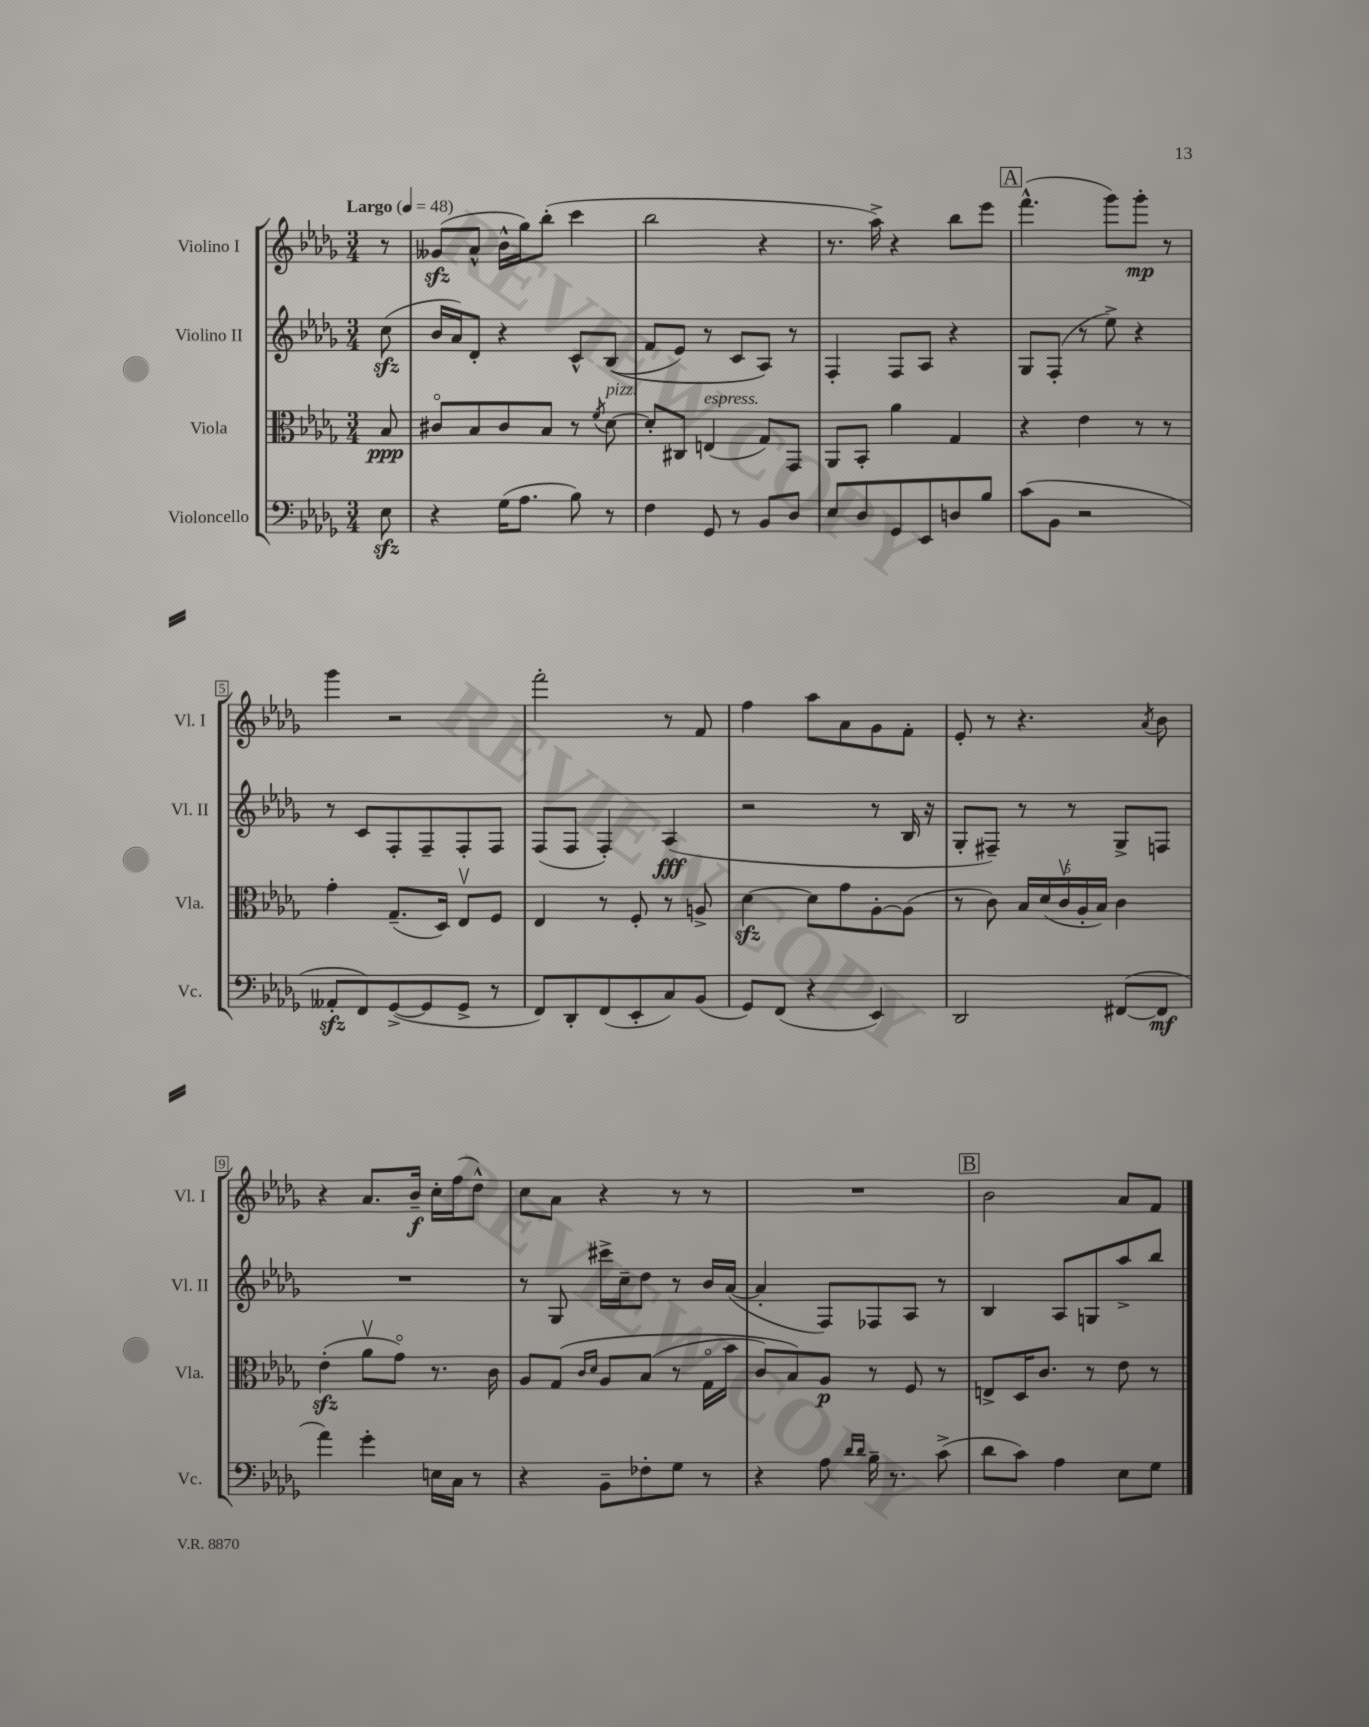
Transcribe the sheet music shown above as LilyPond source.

<<
\new StaffGroup <<
\new Staff = "s0" \with { instrumentName = "Violino I" shortInstrumentName = "Vl. I" } {
    \clef treble \key des \major \numericTimeSignature \time 3/4 \partial 8 \tempo "Largo" 4 = 48
    r8 |
    geses'8\sfz( aes'8-^ bes'16-^ ges''16) bes''8-.( c'''4 |
    bes''2 r4 |
    r8. aes''16->) r4 bes''8 ees'''8 |
    \mark \markup { \box "A" } f'''4.-^( ges'''8) ges'''8-.\mp r8 |
    ges'''4 r2 |
    f'''2-. r8 f'8 |
    f''4 aes''8 aes'8 ges'8 f'8-. |
    ees'8-. r8 r4. \acciaccatura { aes'8 } bes'8 |
    r4 aes'8. bes'16--\f c''16-. f''16( des''8-^) |
    c''8 aes'8 r4 r8 r8 |
    R2. |
    \mark \markup { \box "B" } bes'2 aes'8 f'8 \bar "|." |
}
\new Staff = "s1" \with { instrumentName = "Violino II" shortInstrumentName = "Vl. II" } {
    \clef treble \key des \major \numericTimeSignature \time 3/4 \partial 8
    c''8\sfz( |
    bes'16 aes'16) des'8-. r4 c'8-^ bes8(\( |
    f'8 ees'8) r8 c'8 aes8\) r8 |
    f4-. f8 aes8 r4 |
    \mark \markup { \box "A" } ges8 f8-.( r8 ees''8->) r4 |
    r8 c'8 f8-. f8-- f8-. f8 |
    f8( f8 f4-.) aes4\fff( |
    r2 r8 bes16 r16 |
    ges8-. fis8--) r8 r8 ges8-> f8 |
    R2. |
    r8 ges8 cis'''16-> c''16-- des''8 r8 bes'16 aes'16~( |
    aes'4-. f8) fes8 aes8 r8 |
    \mark \markup { \box "B" } bes4 aes8 g8 aes''8-> bes''8 \bar "|." |
}
\new Staff = "s2" \with { instrumentName = "Viola" shortInstrumentName = "Vla." } {
    \clef alto \key des \major \numericTimeSignature \time 3/4 \partial 8
    bes8\ppp |
    cis'8\flageolet bes8 cis'8 bes8 r8 \acciaccatura { f'8 } des'8~^\markup { \italic "pizz." } |
    des'8-. cis8 e4^\markup { \italic "espress." }( ges8) ges,8 |
    aes,8 bes,8-. aes'4 ges4 |
    \mark \markup { \box "A" } r4 ees'4 r8 r8 |
    ges'4-. ges8.--( des16) ees8\upbow f8 |
    ees4 r8 f8-. r8 a8-> |
    des'4~\sfz des'8 ges'8 aes8~-. aes8( |
    r8 c'8) \tuplet 5/4 { bes16 des'16( c'16\upbow aes16-. bes16) } c'4 |
    ees'4-.\sfz( aes'8\upbow ges'8\flageolet) r8. c'16 |
    aes8 ges8\( \grace { c'16 des'16 } aes8 bes8( r8 ges16\flageolet bes'16 |
    c'8) bes8\) aes8\p r8 f8 r8 |
    \mark \markup { \box "B" } e8-> des16 c'8. r8 ees'8 r8 \bar "|." |
}
\new Staff = "s3" \with { instrumentName = "Violoncello" shortInstrumentName = "Vc." } {
    \clef bass \key des \major \numericTimeSignature \time 3/4 \partial 8
    ees8\sfz |
    r4 ges16( aes8. bes8) r8 |
    f4 ges,8 r8 bes,8 des8 |
    ees8 des8 ges,8 ees,8 d8 bes8 |
    \mark \markup { \box "A" } c'8( bes,8 r2 |
    aeses,8-.\sfz f,8) ges,8~->( ges,8 ges,8-> r8 |
    f,8) des,8-. f,8( ees,8-. c8) bes,8( |
    ges,8) f,8( r4 ees,4) |
    des,2 fis,8~( fis,8\mf |
    aes'4) ges'4-. e16 c16 r8 |
    r4 bes,8-- fes8-. ges8 r8 |
    r4 aes8 \grace { des'16 des'16 } bes16-- r8. c'8->( |
    \mark \markup { \box "B" } des'8 c'8) aes4 ees8 ges8 \bar "|." |
}
>>
>>
\layout { \context { \Score \override BarNumber.stencil = #(make-stencil-boxer 0.1 0.3 ly:text-interface::print) } }
